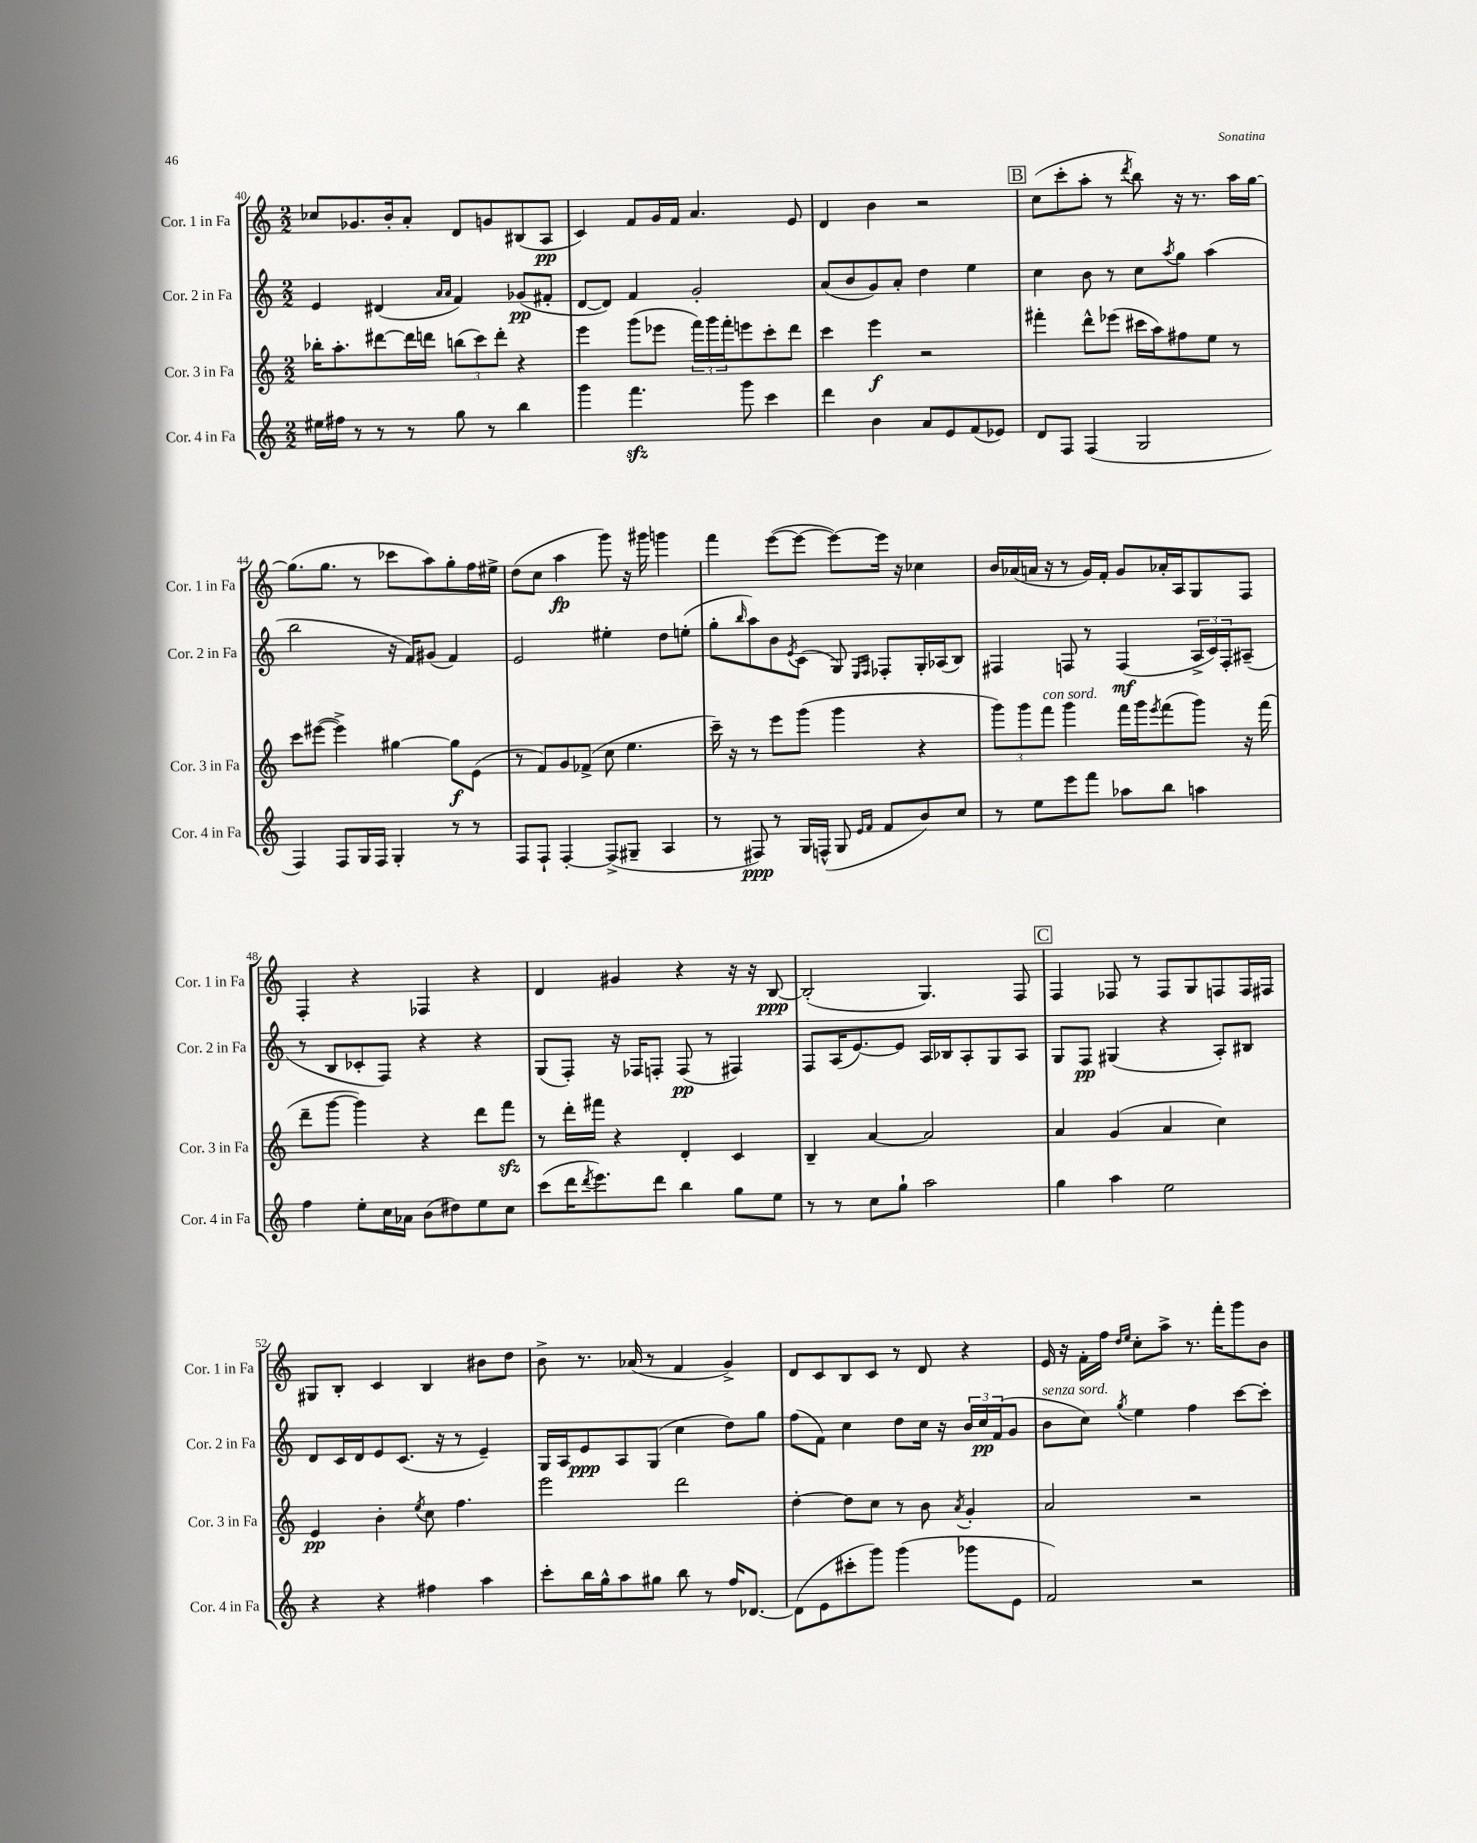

**kern	**dynam	**kern	**dynam	**kern	**dynam	**kern	**dynam
*part4	*part4	*part3	*part3	*part2	*part2	*part1	*part1
*staff4	*staff4	*staff3	*staff3	*staff2	*staff2	*staff1	*staff1
*I"Cor. 4 in Fa	*	*I"Cor. 3 in Fa	*	*I"Cor. 2 in Fa	*	*I"Cor. 1 in Fa	*
*I'Cor. 4 in Fa	*	*I'Cor. 3 in Fa	*	*I'Cor. 2 in Fa	*	*I'Cor. 1 in Fa	*
*clefG2	*	*clefG2	*	*clefG2	*	*clefG2	*
*k[]	*	*k[]	*	*k[]	*	*k[]	*
*M2/2	*	*M2/2	*	*M2/2	*	*M2/2	*
=40	=40	=40	=40	=40	=40	=40	=40
16ee#X\LL	.	16bb-X'\KL	.	4e/	.	8cc-X/L	.
16ff#X\JJ	.	8.aa'\	.	.	.	.	.
8r	.	.	.	.	.	8.g-X/	.
8r	.	[8ddd#X\	.	(4d#X/	.	.	.
.	.	.	.	.	.	16b'/k	.
8r	.	16ddd#\L]	.	.	.	8a'/J	.
.	.	16dddn\JJ	.	.	.	.	.
.	.	.	.	16qqa/LL	.	.	.
.	.	.	.	16qqa/JJ	.	.	.
8gg\	.	(12bbn\L	.	4f/)	.	8d/L	.
.	.	12ccc\)	.	.	.	.	.
8r	.	.	.	.	.	8gn/	.
.	.	12ddd'\J	.	.	.	.	.
4bb\	.	4r	.	(8g-X/L	pp	(8B#X/	.
.	.	.	.	8f#X'/J	.	8A/J	pp
=41	=41	=41	=41	=41	=41	=41	=41
4ggg\	.	4eee\	.	[8d/L	.	4c/)	.
.	.	.	.	8d/J])	.	.	.
4.fffzz\	.	(8ggg\L	.	4f/	.	8f/L	.
.	.	8eee-X\J	.	.	.	16g/L	.
.	.	.	.	.	.	16f/JJ	.
.	.	24fff\LL)	.	2g'/	.	4.a/	.
.	.	24ggg\	.	.	.	.	.
.	.	24fff'\J	.	.	.	.	.
8ggg\	.	8eeen\	.	.	.	.	.
4ccc\	.	8ccc'\	.	.	.	.	.
.	.	8ddd\J	.	.	.	8e/	.
=42	=42	=42	=42	=42	=42	=42	=42
4ddd\	.	4ccc\	.	(8a/L	.	4d/	.
.	.	.	.	8b/	.	.	.
4b\	.	4eee\	f	8g/)	.	4b\	.
.	.	.	.	8a'/J	.	.	.
8a/L	.	2r	.	4dd\	.	2r	.
8e/	.	.	.	.	.	.	.
(8f/	.	.	.	4ee\	.	.	.
8e-X/J)	.	.	.	.	.	.	.
!!LO:REH:place=s1:t=B
=43	=43	=43	=43	=43	=43	=43	=43
8d/L	.	4fff#X'\	.	4cc\	.	(8cc\L	.
8F/J	.	.	.	.	.	8ccc'\	.
(4F/	.	8ddd^^\L	.	8b\	.	8aa'\J	.
.	.	(8eee-X\J	.	8r	.	8r	.
.	.	.	.	.	.	8qddd/	.
2G/	.	16ccc#X\LL	.	8cc\L	.	8bb\)	.
.	.	16aa\J)	.	.	.	.	.
.	.	.	.	8qaa/	.	.	.
.	.	8ff#X\	.	8gg\J	.	16r	.
.	.	.	.	.	.	8.r	.
.	.	8ee\J	.	(4aa\	.	.	.
.	.	8r	.	.	.	16aa\LL	.
.	.	.	.	.	.	[16gg\JJ	.
!!LO:LB:g=z
=44	=44	=44	=44	=44	=44	=44	=44
4F/)	.	8ccc\L	.	2bb\	.	(8.gg\L]	.
.	.	([8eee#X\J	.	.	.	.	.
.	.	.	.	.	.	8.gg\J	.
8F/L	.	4eee#^\])	.	.	.	.	.
16G/L	.	.	.	.	.	8r	.
16F/JJ	.	.	.	.	.	.	.
4G'/	.	[4gg#X\	.	16r	.	8ccc-X\L	.
.	.	.	.	16f/KL)	.	.	.
.	.	.	.	(8g#X/J	.	8aa\)	.
8r	.	8gg#\L]	f	4f/)	.	8gg'\	.
8r	.	(8e\J	.	.	.	16ff\L	.
.	.	.	.	.	.	16ee#X^\JJ	.
=45	=45	=45	=45	=45	=45	=45	=45
8F/L	.	8r	.	2e/	.	(8dd\L	.
8F`/J	.	8f/L)	.	.	.	8cc\J	.
[4F'/	.	8g/	.	.	.	4aa\	fp
.	.	(8f-X^/J	.	.	.	.	.
(8F^/L]	.	8cc\	.	4ee#X'\	.	8ggg\)	.
8G#X~/J	.	4.ee\	.	.	.	16r	.
.	.	.	.	.	.	16ggg#X\	.
4A/	.	.	.	8dd\L	.	4gggn\	.
.	.	.	.	(8een'\J	.	.	.
=46	=46	=46	=46	=46	=46	=46	=46
8r	.	16ccc~\)	.	8gg'\L	.	4fff\	.
.	.	16r	.	.	.	.	.
.	.	.	.	16qqbb/	.	.	.
8F#X/)	ppp	8r	.	8aa\)	.	.	.
8r	.	8eee\L	.	8b\	.	([8eee\L	.
.	.	.	.	8qe/	.	.	.
16G/LL	.	(8ggg\J	.	(8c\J	.	8eee\J_	.
(16Fn^^/JJ	.	.	.	.	.	.	.
8G/	.	4ggg\	.	8G/)	.	8eee\L_)	.
16qqe/LL	.	.	.	16qqE/LL	.	.	.
16qqf/JJ	.	.	.	16qqF/JJ	.	.	.
8f/L	.	.	.	8F-X'/L	.	16eee\Jk]	.
.	.	.	.	.	.	16r	.
8b/)	.	4r	.	16G'/L	.	4cc-X\	.
.	.	.	.	(16A-X/J	.	.	.
8cc/J	.	.	.	8B/J)	.	.	.
=47	=47	=47	=47	=47	=47	=47	=47
8r	.	12ggg\L)	.	4F#X/	.	16b/LL	.
.	.	.	.	.	.	(16a-X/	.
.	.	12ggg\	.	.	.	.	.
8ee\L	.	.	.	.	.	16an/JJ	.
!	!	!LO:TX:a:i:t=con sord.	!	!	!	!	!
.	.	12fff\J	.	.	.	.	.
.	.	.	.	.	.	16r	.
8eee\	.	4ggg\	.	8Fn/	.	8r	.
8fff\J	.	.	.	8r	.	16g/LL)	.
.	.	.	.	.	.	16f'/JJ	.
8aa-X\L	.	16fff\LL	.	(4F/	mf	8g/L	.
.	.	16ggg\J	.	.	.	.	.
.	.	8qeee/	.	.	.	.	.
8bb\J	.	(8fff\	.	.	.	16a-X'/L	.
.	.	.	.	.	.	16A/J	.
4aan\	.	8ggg\J)	.	24A^/LL	.	8G/	.
.	.	.	.	24c/)	.	.	.
.	.	.	.	24F'/J	.	.	.
.	.	16r	.	(8A#X~/J	.	8F/J	.
.	.	(16fff\	.	.	.	.	.
!!LO:LB:g=z
=48	=48	=48	=48	=48	=48	=48	=48
4ff\	.	8ddd~\L	.	8r	.	4F'/	.
.	.	[8ggg\J	.	8B/L	.	.	.
8ee'\L	.	4ggg\])	.	8c-X'/	.	4r	.
16cc\L	.	.	.	8F/J)	.	.	.
16a-X\JJ	.	.	.	.	.	.	.
(8b\L	.	4r	.	4r	.	4F-X/	.
8dd#X\)	.	.	.	.	.	.	.
8ee\	.	8ddd\L	.	4r	.	4r	.
8cc\J	.	8fffzz\J	.	.	.	.	.
=49	=49	=49	=49	=49	=49	=49	=49
(8ccc\L	.	8r	.	(8G/L	.	4d/	.
16ddd\K	.	16ddd'\LL	.	8F'/J)	.	.	.
8qddd/	.	.	.	.	.	.	.
8.eee\)	.	16fff#X\JJ	.	.	.	.	.
.	.	4r	.	16r	.	4g#X/	.
.	.	.	.	16F-X/KL	.	.	.
8ddd\J	.	.	.	8Fn'/J	.	.	.
4bb\	.	4d'/	.	(8F/	pp	4r	.
.	.	.	.	8r	.	.	.
8gg\L	.	4c/	.	4F#X/)	.	16r	.
.	.	.	.	.	.	16r	.
8ee\J	.	.	.	.	.	[8B/	ppp
=50	=50	=50	=50	=50	=50	=50	=50
8r	.	4B~/	.	8F/L	.	(2B'/]	.
8r	.	.	.	(16A/K	.	.	.
.	.	.	.	[8.e/)	.	.	.
8cc\L	.	[4a/	.	.	.	.	.
8gg`\J	.	.	.	8e/J]	.	.	.
2aa\	.	2a/]	.	16A/LL	.	4.G/)	.
.	.	.	.	16B-X/J	.	.	.
.	.	.	.	8A'/	.	.	.
.	.	.	.	8G/	.	.	.
.	.	.	.	8A/J	.	8F/	.
!!LO:REH:place=s1:t=C
=51	=51	=51	=51	=51	=51	=51	=51
4gg\	.	4a/	.	8G/L	.	4F/	.
.	.	.	.	8F/J	pp	.	.
4aa\	.	(4g/	.	(4G#X/	.	8F-X/	.
.	.	.	.	.	.	8r	.
2ee\	.	4a/	.	4r	.	8F-/L	.
.	.	.	.	.	.	8G/	.
.	.	4cc\)	.	8A'/L)	.	8Fn/	.
.	.	.	.	8B#X/J	.	16F/L	.
.	.	.	.	.	.	16F#X/JJ	.
!!LO:LB:g=z
=52	=52	=52	=52	=52	=52	=52	=52
4r	.	4e/	pp	8d/L	.	8G#X/L	.
.	.	.	.	16c/L	.	8B'/J	.
.	.	.	.	16d/J	.	.	.
4r	.	4b'\	.	8e/	.	4c/	.
.	.	.	.	(8.c/J	.	.	.
.	.	8qee/	.	.	.	.	.
4ff#X\	.	8cc\	.	.	.	4B/	.
.	.	.	.	16r	.	.	.
.	.	4.ff\	.	8r	.	.	.
4aa\	.	.	.	4e~/)	.	8b#X\L	.
.	.	.	.	.	.	8dd\J	.
=53	=53	=53	=53	=53	=53	=53	=53
8ccc'\L	.	2eee\	.	16G/LL	.	8b^\	.
.	.	.	.	16A/J	.	.	.
16bb\L	.	.	.	8e/	ppp	8.r	.
16gg^^\J	.	.	.	.	.	.	.
8aa\	.	.	.	8A/	.	.	.
.	.	.	.	.	.	(16a-X/	.
8gg#X\J	.	.	.	(8G/J	.	8r	.
8bb\	.	2ddd\	.	4cc\	.	4f/	.
8r	.	.	.	.	.	.	.
16ff/KL	.	.	.	8dd\L)	.	4g^/)	.
[8.d-X/J	.	.	.	.	.	.	.
.	.	.	.	8gg\J	.	.	.
=54	=54	=54	=54	=54	=54	=54	=54
(8d-\L]	.	[4dd'\	.	(8ff\L	.	8d/L	.
8e\	.	.	.	8f\J)	.	8c/	.
8ccc#X'\	.	8dd\L]	.	4cc\	.	8B/	.
8ggg\J)	.	8cc\J	.	.	.	8c/J	.
(4ggg\	.	8r	.	8dd\L	.	8r	.
.	.	8b\	.	16cc\Jk	.	8d/	.
.	.	.	.	16r	.	.	.
.	.	8qa/	.	.	.	.	.
8ggg-X\L	.	4g'/	.	24b/LL	.	4r	.
.	.	.	.	24cc/	pp	.	.
.	.	.	.	(24f/J	.	.	.
8e\J	.	.	.	8g/J	.	.	.
=55	=55	=55	=55	=55	=55	=55	=55
!	!	!	!	!LO:TX:a:i:t=senza sord.	!	!	!
2f/)	.	2a/	.	8b\L	.	16e/	.
.	.	.	.	.	.	16r	.
.	.	.	.	8cc\J)	.	16f'\LL	.
.	.	.	.	.	.	16ff\JJ	.
.	.	.	.	.	.	16qqdd/LL	.
.	.	.	.	8qgg/	.	16qqee/JJ	.
.	.	.	.	4ee\	.	8cc'\L	.
.	.	.	.	.	.	8aa^\J	.
2r	.	2r	.	4ff\	.	8.r	.
.	.	.	.	.	.	16fff'\KL	.
.	.	.	.	[8ccc\L	.	8ggg\	.
.	.	.	.	8ccc'\J]	.	8b\J	.
==	==	==	==	==	==	==	==
*-	*-	*-	*-	*-	*-	*-	*-
